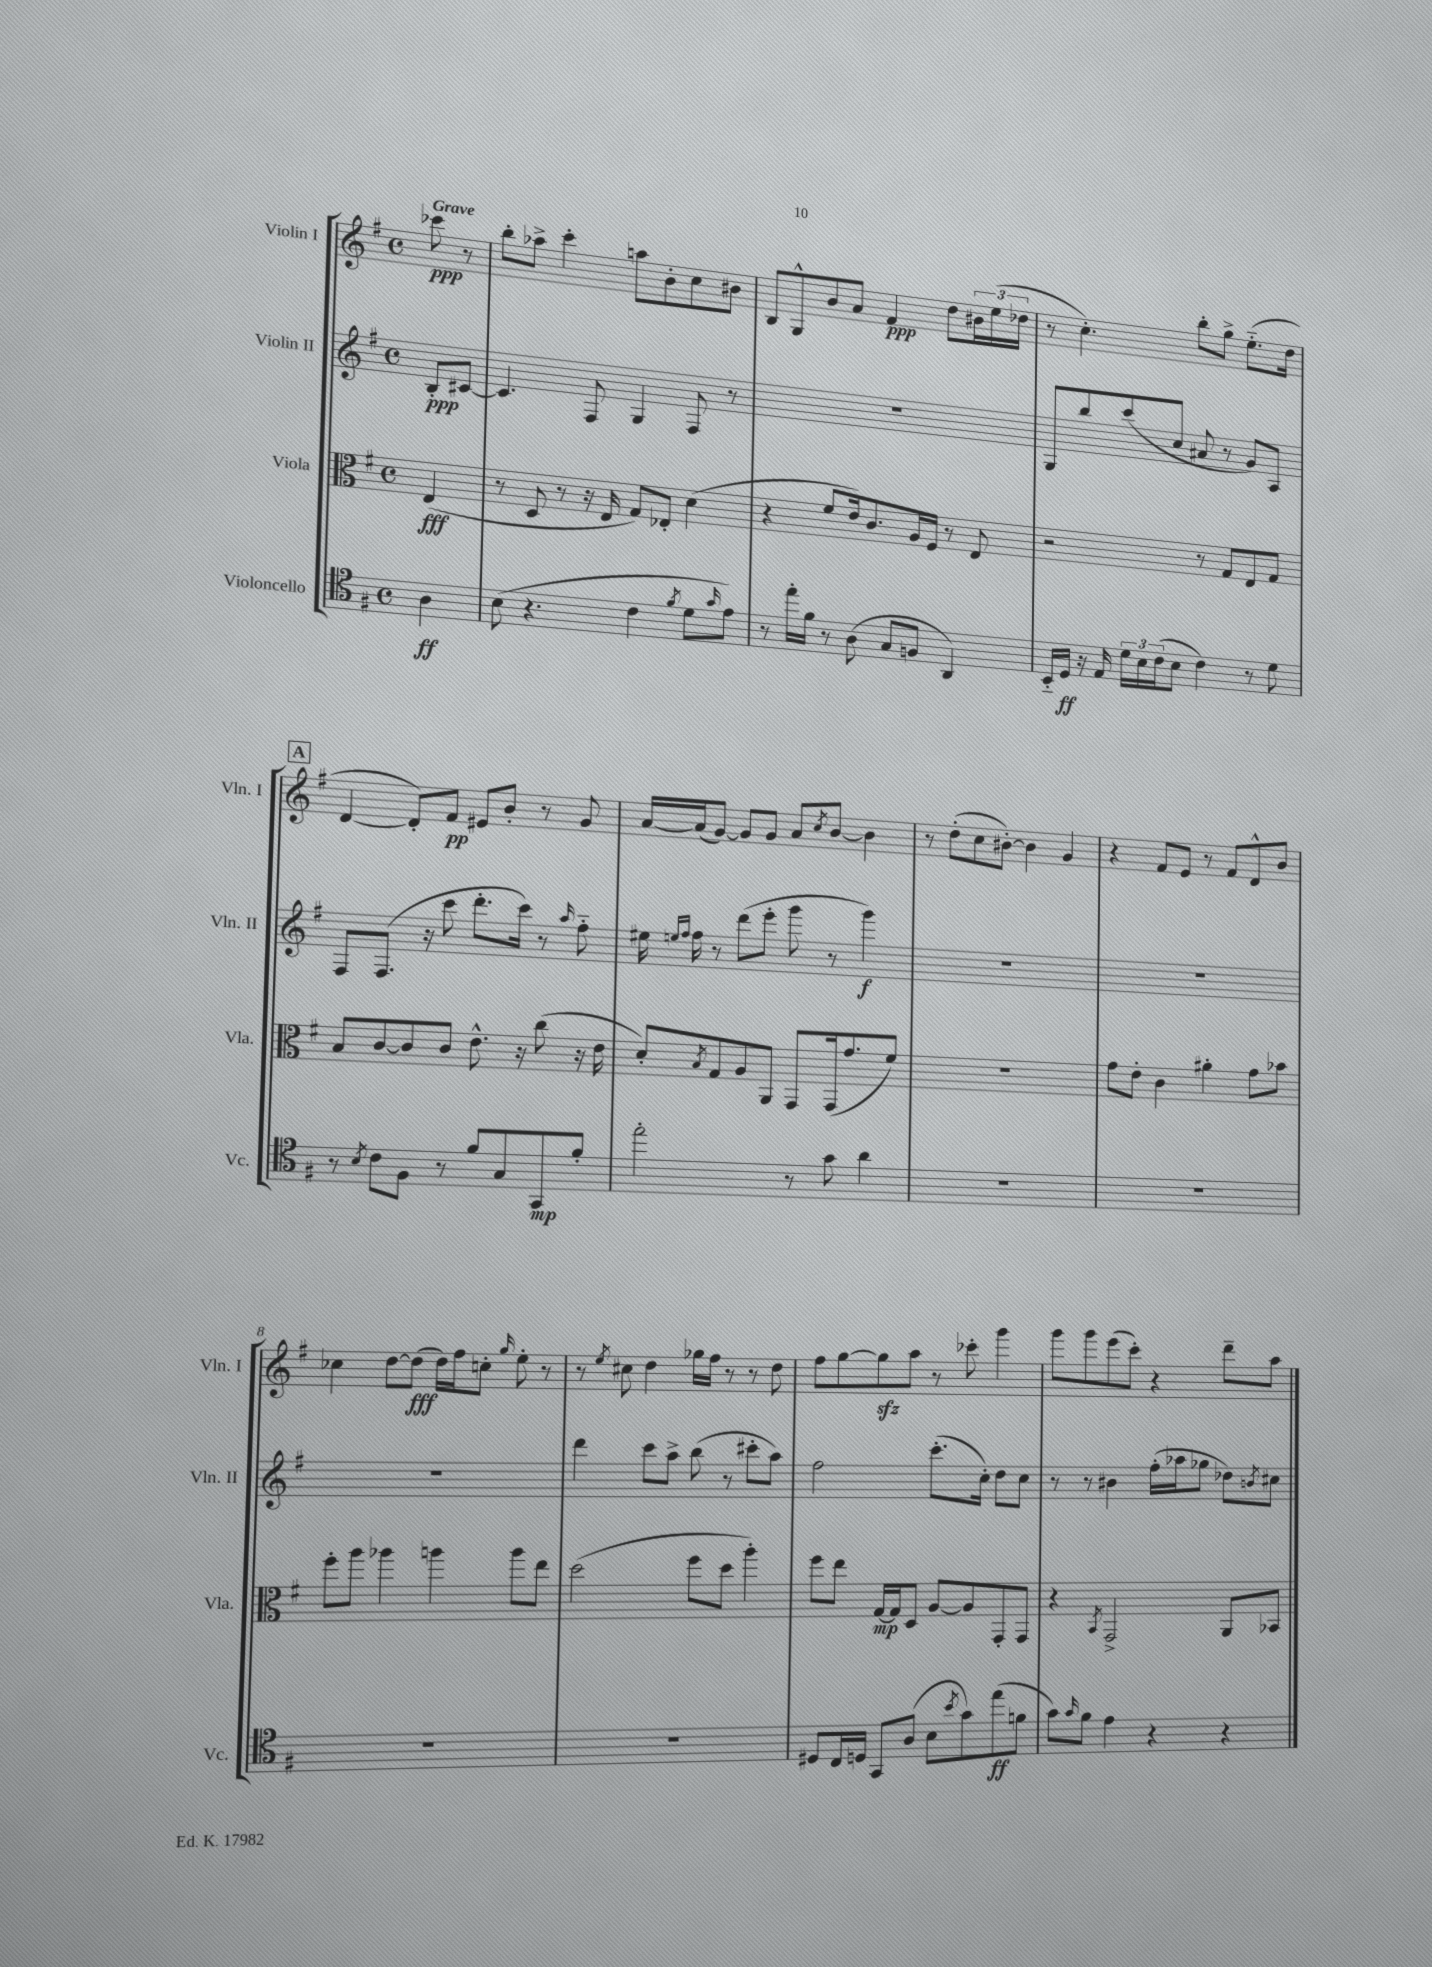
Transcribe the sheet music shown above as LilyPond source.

<<
\new StaffGroup <<
\new Staff = "s0" \with { instrumentName = "Violin I" shortInstrumentName = "Vln. I" } {
    \clef treble \key g \major \defaultTimeSignature \time 4/4 \partial 4 \tempo "Grave"
    ces'''8\ppp r8 |
    b''8-. aes''8-> c'''4-. a''8 b'8-. c''8 bis'8 |
    b8 g8-^ b'8 a'8 fis'4\ppp d''8 \tuplet 3/2 { bis'16 e''16( des''16 } |
    r8 c''4.-.) b''8-. g''8-> e''8.-_( d''16 |
    \mark \markup { \box "A" } d'4~ d'8-.) fis'8\pp eis'8 b'8-. r8 g'8 |
    a'16~ a'16( g'8~) g'8 g'8 a'8 \acciaccatura { c''8 } b'8~ b'4 |
    r8 d''8-.( c''8 bis'8~-.) bis'4 g'4 |
    r4 fis'8 e'8 r8 fis'8 d'8-^ b'8 |
    ces''4 d''8~ d''8\fff( d''16) fis''16 c''8-. \grace { g''16 } e''8-. r8 |
    r8 \acciaccatura { e''8 } cis''8 d''4 ges''16 fis''16 r8 r8 d''8 |
    fis''8 g''8~ g''8\sfz a''8 r8 ces'''8-. g'''4 |
    g'''8 g'''8 e'''8( c'''8-.) r4 d'''8-- a''8 \bar "|." |
}
\new Staff = "s1" \with { instrumentName = "Violin II" shortInstrumentName = "Vln. II" } {
    \clef treble \key g \major \defaultTimeSignature \time 4/4 \partial 4
    b8-.\ppp cis'8~ |
    cis'4. fis8 g4 fis8 r8 |
    R1 |
    g8 b''8 c'''8( c''8 ais'8 r8 g'8) a8 |
    \mark \markup { \box "A" } fis8 fis8.( r16 c'''8 d'''8.-. c'''16) r8 \grace { a''16 } fis''8-_ |
    eis''16 \grace { e''16 fis''16 } fis''16 r8 d'''8( e'''8-. g'''8 r8 g'''4\f) |
    R1 |
    R1 |
    R1 |
    d'''4 c'''8 a''8-> b''8( r8 cis'''8-. a''8) |
    fis''2 c'''8.-.( c''16-.) d''8 c''8 |
    r8 r8 bis'4 fis''16-.( aes''16 ges''8 des''8) \acciaccatura { b'8 } cis''8 \bar "|." |
}
\new Staff = "s2" \with { instrumentName = "Viola" shortInstrumentName = "Vla." } {
    \clef alto \key g \major \defaultTimeSignature \time 4/4 \partial 4
    e4\fff( |
    r8 d8 r8 r16 e16 g8) ees8-. d'4( |
    r4 fis'8 e'16) c'8. a16 fis16 r8 e8 |
    r2 r8 g8 e8 g8 |
    \mark \markup { \box "A" } b8 c'8~ c'8 c'8 e'8.-^ r16 c''8( r16 e'16 |
    d'8-.) \acciaccatura { b8 } g8 a8 a,8 g,8 g,16( g'8. fis'8) |
    R1 |
    g'8 e'8-. c'4 ais'4-. g'8 bes'8 |
    fis''8-. a''8 aes''4 a''4 a''8 e''8 |
    d''2( fis''8 d''8 a''4-.) |
    fis''8 e''8 g16~\mp g16 d8 a8~ a8 g,8-. g,8 |
    r4 \acciaccatura { b,8 } g,2-> a,8 bes,8 \bar "|." |
}
\new Staff = "s3" \with { instrumentName = "Violoncello" shortInstrumentName = "Vc." } {
    \clef tenor \key g \major \defaultTimeSignature \time 4/4 \partial 4
    a4\ff |
    b8( r4. c'4 \acciaccatura { fis'8 } d'8 \grace { g'16 } e'8) |
    r8 e''16-. fis'16 r8 a8( g8 f8 a,4) |
    b,16-_ d16\ff r16 e16 \tuplet 3/2 { d'16 b16 c'16( } b8 c'4) r8 d'8 |
    \mark \markup { \box "A" } r8 \acciaccatura { b8 } c'8 fis8 r8 fis'8 g8 g,8\mp fis'8-. |
    e''2-. r8 g'8 a'4 |
    R1 |
    R1 |
    R1 |
    R1 |
    dis8 c16 d16 g,8 a8( b8 \acciaccatura { b'8 } g'8) e''8\ff( f'8 |
    g'8) \grace { g'16 } fis'8 e'4 r4 r4 \bar "|." |
}
>>
>>
